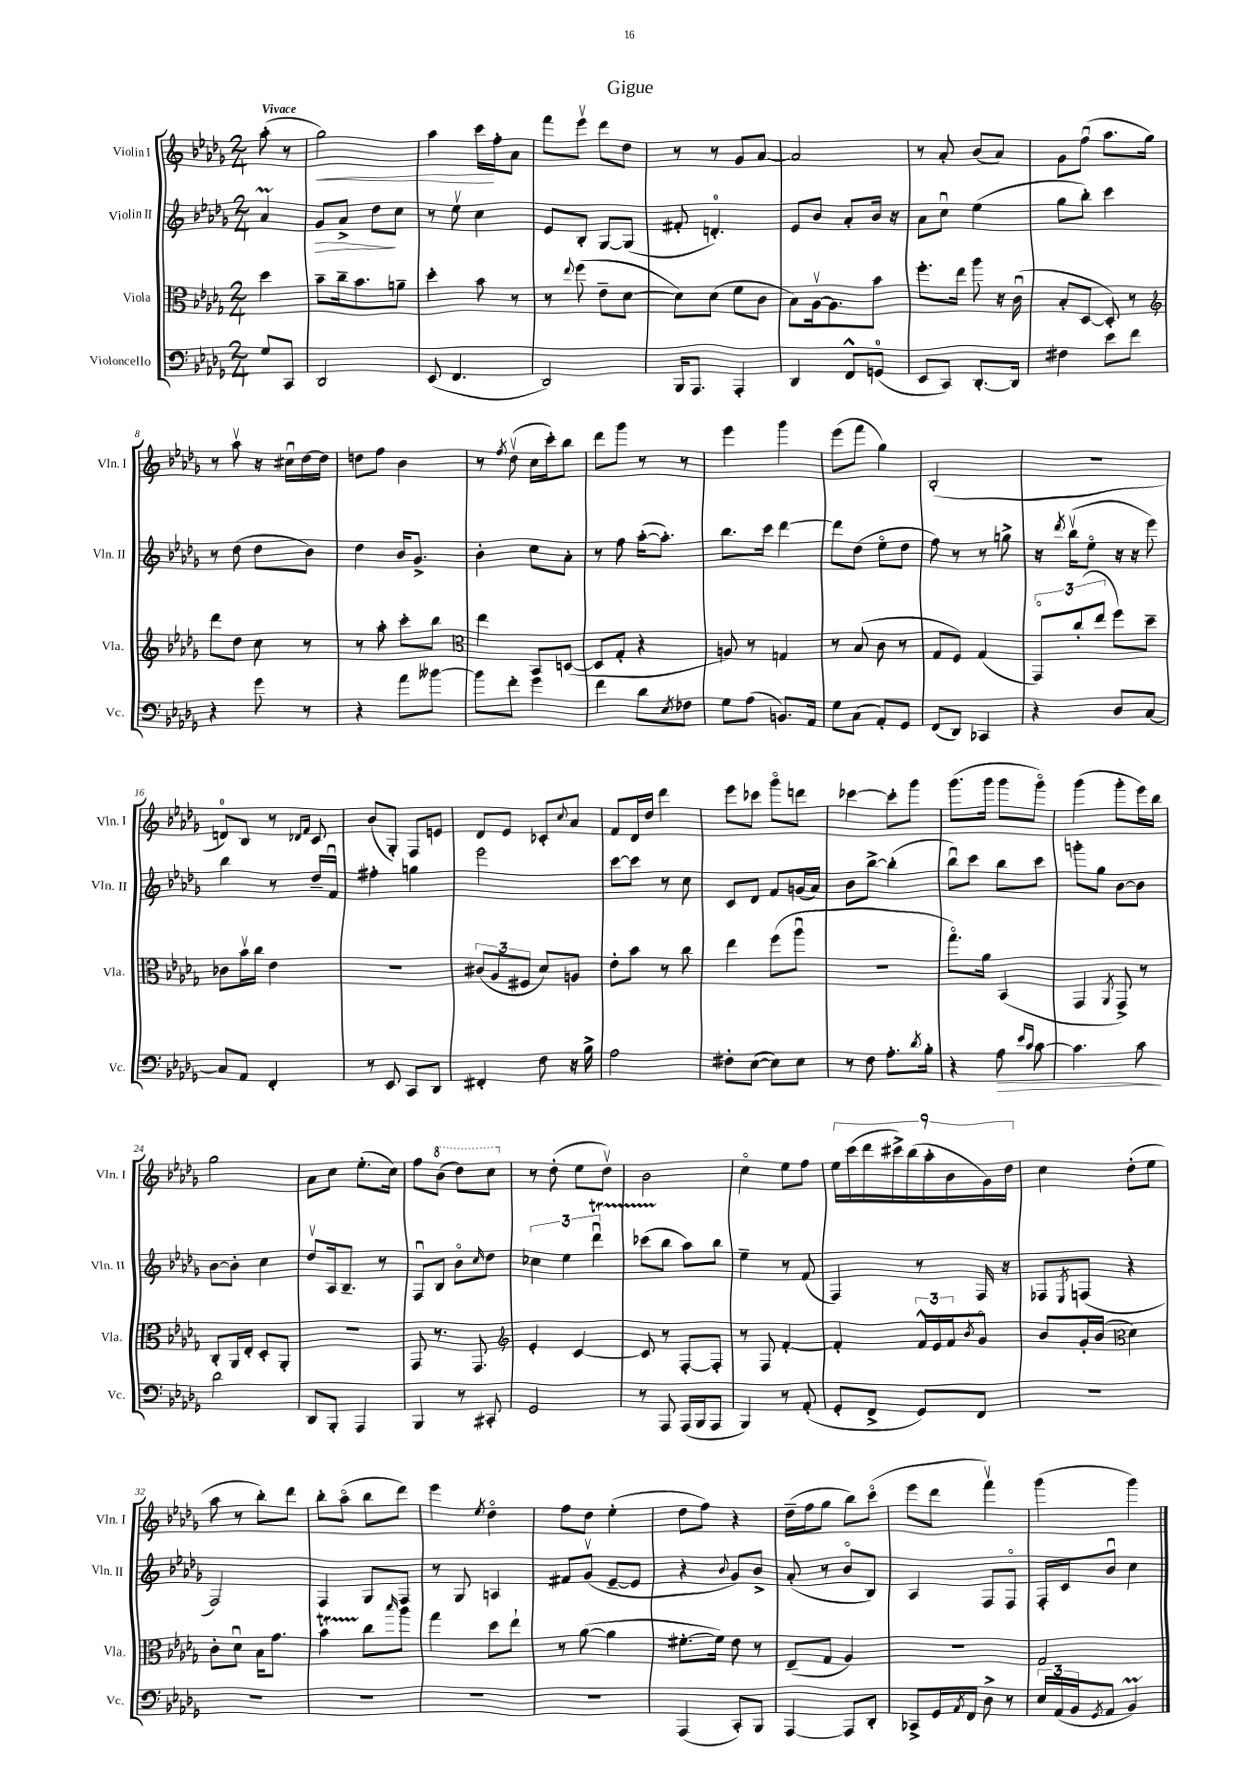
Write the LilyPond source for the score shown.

\header { title = "Gigue" }
<<
\new StaffGroup <<
\new Staff = "s0" \with { instrumentName = "Violin I" shortInstrumentName = "Vln. I" } {
    \clef treble \key des \major \numericTimeSignature \time 2/4 \partial 4 \tempo "Vivace"
    aes''8-.( r8 |
    ges''2\<) |
    aes''4 c'''16\! f''16-. aes'8 |
    f'''8 ees'''8\upbow des'''8 des''8 |
    r8 r8 ges'8 aes'8~ |
    aes'2 |
    r8 aes'8-. bes'8( aes'8) |
    ges'8 f''8\downbow( aes''8. ges''16) |
    r8 aes''8\upbow r16 cis''16\downbow des''16~ des''16 |
    d''8 f''8 bes'4 |
    r8 \acciaccatura { f''8 } des''8\upbow( c''16 c'''16-.) bes''8 |
    des'''8 ges'''8 r8 r8 |
    ees'''4 ges'''4 |
    ees'''8( f'''8 ges''4) |
    bes2-.( |
    R2 |
    d'8-0) bes8 r8 \grace { des'16 f'16 } c'8 |
    bes'8( ges8-.) f8 e'8 |
    des'8 ees'8 ces'8-. \appoggiatura { c''8 } aes'8 |
    f'8 des'16 des''16 des'''4 |
    ees'''8 ces'''8 ges'''8\flageolet d'''8 |
    ces'''4~ ces'''8-. ges'''8 |
    ges'''8.( ges'''16 ges'''8 ges'''8\flageolet) |
    ges'''4( ges'''8-. ees'''16) bes''16 |
    ges''2 |
    aes'8 c''8 ees''8.-.( c''16) |
    f''8 \ottava #1 bes''8( des'''8) c'''8 \ottava #0 |
    r8 des''8-.( ees''8 des''8\upbow) |
    bes'2 |
    c''4\flageolet ees''8 f''8 |
    \tuplet 9/8 { ees''16 c'''16( des'''16 cis'''16->) bes''16( aes''16-. bes'16 ges'16) des''16 } |
    c''4 des''8-.( ees''8 |
    aes''8 r8 bes''8-.) des'''8 |
    bes''8-. aes''8\flageolet( bes''8 des'''8) |
    ees'''4 \acciaccatura { ees''8 } des''4\flageolet |
    f''8 des''8 ees''4-.( |
    des''8 f''8) r4 |
    des''16--( f''16 ges''8 bes''8) c'''8\flageolet( |
    ees'''8 des'''8 f'''4\upbow) |
    ges'''4( ges'''4) \bar "|." |
}
\new Staff = "s1" \with { instrumentName = "Violin II" shortInstrumentName = "Vln. II" } {
    \clef treble \key des \major \numericTimeSignature \time 2/4 \partial 4
    aes'4\prall |
    ges'8\> aes'8-> des''8\! c''8 |
    r8 ees''8\upbow c''4 |
    ees'8 bes8-. ges8~ ges8( |
    fis'8-. d'4.-0-.) |
    ees'8 bes'8 aes'8-. bes'16 r16 |
    aes'8 c''8\downbow ees''4( |
    ges''8 bes''8-.) c'''4 |
    r8 des''8( des''8 bes'8) |
    des''4 bes'16 ges'8.-> |
    bes'4-. c''8 aes'8-. |
    r8 f''8 aes''16~-.( aes''8.-.) |
    bes''8. c'''16 des'''4~ |
    des'''8 des''8( ees''8\flageolet des''8 |
    f''8) r8 r8 g''8-> |
    r16 \acciaccatura { des'''8 } bes''16\upbow( ees''8\flageolet r16 r16 ees'''8) |
    bes''4 r8 des''16-- f'16\downbow |
    fis''4-. g''4 |
    ees'''2 |
    c'''8~ c'''8 r8 c''8 |
    c'8 des'8 f'8 g'16( aes'16) |
    bes'8 bes''8~-> bes''4-.( |
    bes''8\downbow) c'''8 bes''8 c'''8 |
    g'''8-. ges''8 bes'8~ bes'8 |
    bes'8~ bes'8-. c''4 |
    des''8\upbow aes16 bes8.-- r8 |
    f8\downbow bes8 bes'8\flageolet \grace { c''16 } des''8 |
    \tuplet 3/2 { ces''4 ees''4 des'''4\downbow\startTrillSpan } |
    ces'''8( bes''8\stopTrillSpan aes''8) bes''8 |
    ees''4-- r8 f'8( |
    f4) r8 f16 r16 |
    fes8 \acciaccatura { ees8 } f8( r4 |
    f2) |
    f4 ges8 f8 |
    r8 ges8 a4 |
    fis'8 ges'8\upbow( ees'8~-- ees'8 |
    r4 \appoggiatura { bes'8 } ges'8) bes'8-> |
    aes'8-.( r8 bes'8\flageolet bes8) |
    aes4 f8 f8\flageolet |
    f16-. c'16 bes'8\downbow c''4 \bar "|." |
}
\new Staff = "s2" \with { instrumentName = "Viola" shortInstrumentName = "Vla." } {
    \clef alto \key des \major \numericTimeSignature \time 2/4 \partial 4
    des''4 |
    bes'8-- c''16-- bes'8. a'8-- |
    des''4-. bes'8 r8 |
    r8 \appoggiatura { ees''8 } f''8( ees'8-- des'8~ |
    des'8) des'8( f'8 c'8 |
    bes8) aes16~\upbow aes8. bes'8 |
    f''8.-. ees''16 aes''8 r16 c'16\downbow( |
    bes8-. des8~ des8-.) r8 |
    \clef treble des'''8 des''8 c''8 r8 |
    r8 aes''8-. c'''8-. bes''8 |
    \clef alto ees''4 bes,8 d8~( |
    d8 ges8-. r4 |
    a8) r8 g4 |
    r8 bes8( c'8 r8 |
    ges8 f8) ges4( |
    \tuplet 3/2 { ges,8\flageolet) c''8-.( ees''8 } f''8) des''8-- |
    ces'8 bes'16\upbow c''16 ees'4 |
    R2 |
    \tuplet 3/2 { cis'8( aes8 fis8 } des'8) a8 |
    ees'8-. bes'8 r8 c''8 |
    ees''4 f''8( aes''8\downbow |
    r2 |
    ges''8.\flageolet) aes'16 bes,4( |
    ges,4 \acciaccatura { aes,8 } ges,8->) r8 |
    c8-. aes,16 ees16-. des8-. aes,8-. |
    r2 |
    ges,8 r8. ges,8. |
    \clef treble ees'4-. c'4~ |
    c'8 r8 f8~-. f8-. |
    r8 f8 f'4~-. |
    f'4-. \tuplet 3/2 { f'16-^ ees'16 f'16 } \acciaccatura { bes'8 } ges'8\flageolet |
    bes'8 ges'16-. bes'16( \clef alto des'4) |
    c'8-. des'8\downbow bes16 ges'8. |
    bes'4\startTrillSpan c''8\stopTrillSpan \grace { bes''16 } aes''8 |
    ges''4 des''8 ees''8-! |
    r8 aes'8~( aes'4 |
    fis'8.~-. fis'16) ees'8 r8 |
    ees8--( ges8 aes4) |
    R2 |
    ges2 \bar "|." |
}
\new Staff = "s3" \with { instrumentName = "Violoncello" shortInstrumentName = "Vc." } {
    \clef bass \key des \major \numericTimeSignature \time 2/4 \partial 4
    ges8 c,8 |
    des,2 |
    ees,8( f,4. |
    des,2) |
    bes,,16 aes,,8. aes,,4-. |
    des,4 f,8-^ g,8-0( |
    ees,8 c,8) des,8.~-. des,16 |
    fis4 ees'8 f'8 |
    r4 ges'8 r8 |
    r4 aes'8 beses'8~ |
    beses'8 f'8-. ges'4 |
    f'4 des'8 \acciaccatura { ees8 } fes8 |
    ges8 aes8( b,8.) aes,16 |
    ges8 c8( aes,8-.) ges,8 |
    f,8( des,8) ces,4 |
    r4 des8 c8~ |
    c8 aes,8 f,4-. |
    r8 ees,8 c,8 des,8 |
    fis,4-. f8 r16 bes16-> |
    aes2 |
    fis8-. ees8~( ees8) ees8 |
    r8 f8 aes8.-. \acciaccatura { des'8 } bes16-. |
    r4 aes8\> \grace { ees'16 c'16 } c'8~ |
    c'4. c'8\! |
    des'2 |
    des,8 bes,,8-. aes,,4 |
    bes,,4 r8 cis,8-. |
    ges,2 |
    r8 aes,,8 aes,,16( bes,,16 aes,,8 |
    bes,,4) r8 aes,8-.( |
    ges,8-. f,8-> ges,8) f,8 |
    R2 |
    R2 |
    R2 |
    R2 |
    R2 |
    aes,,4( c,8-.) bes,,8 |
    aes,,4~ aes,,8 des,8-. |
    ces,8-> ges,16 \acciaccatura { aes,8 } f,16 des8-> r8 |
    \tuplet 3/2 { ees16 aes,16( bes,16 } \acciaccatura { ges,8 } aes,8 bes,4\prall) \bar "|." |
}
>>
>>
